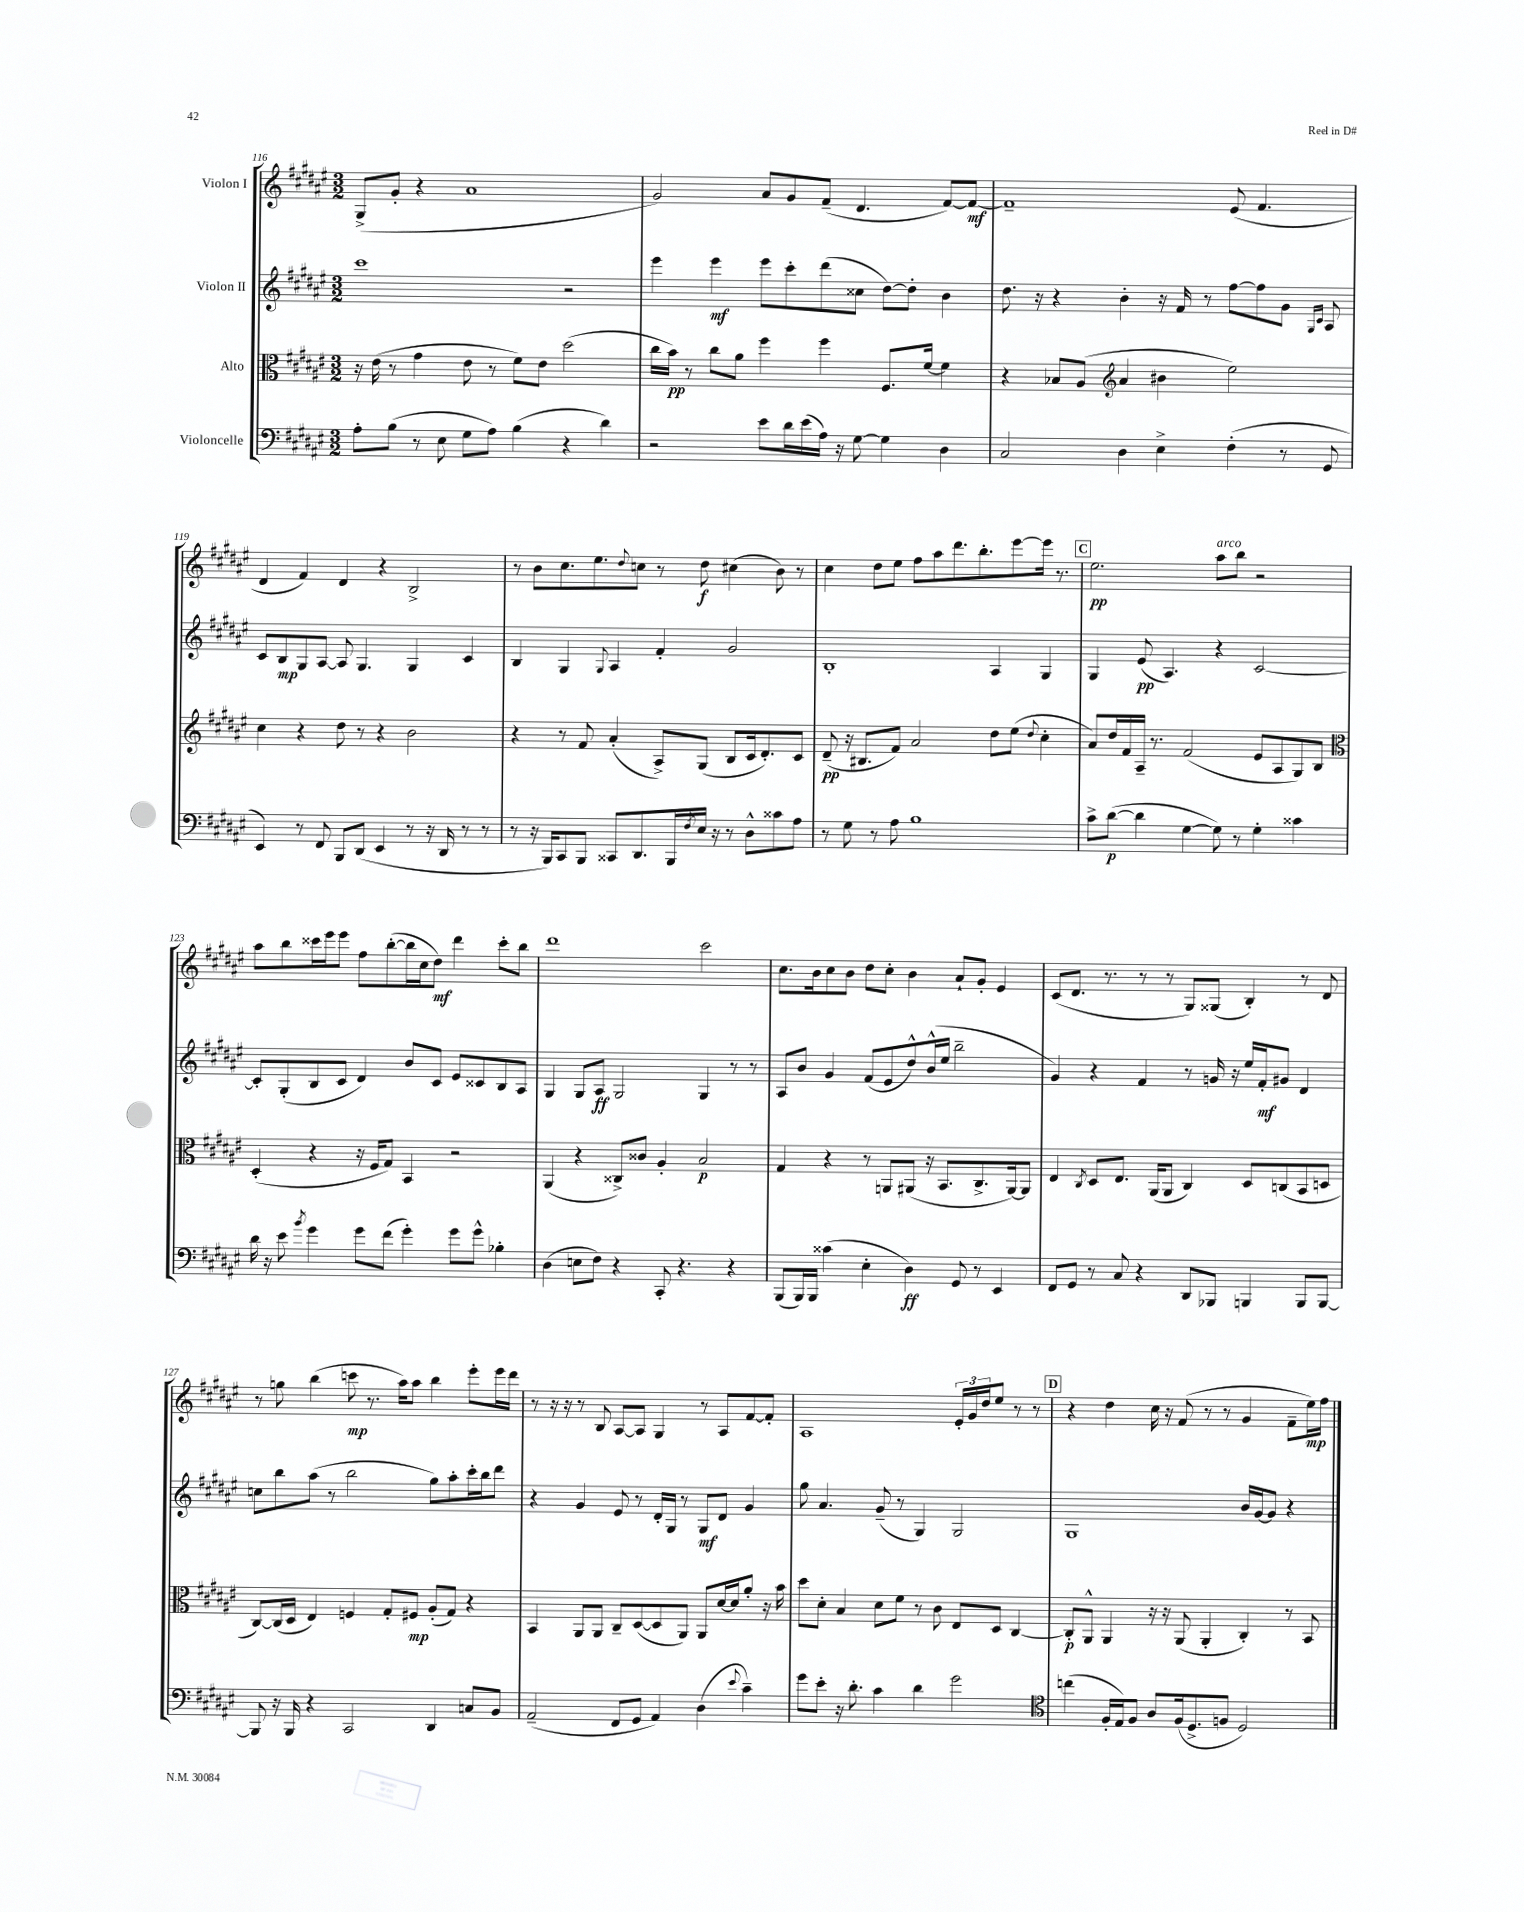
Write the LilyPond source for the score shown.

<<
\new StaffGroup <<
\new Staff = "s0" \with { instrumentName = "Violon I" } {
    \clef treble \key fis \major \numericTimeSignature \time 3/2
    gis8->( gis'8-. r4 ais'1 |
    gis'2) ais'8 gis'8 fis'8--( dis'4. fis'8~) fis'8~\mf |
    fis'1-- eis'8( fis'4. |
    dis'4 fis'4) dis'4 r4 b2-> |
    r8 b'8 cis''8. eis''8. \appoggiatura { dis''8 } c''8 r8 dis''8\f cis''4( b'8) r8 |
    cis''4 dis''8 eis''8 fis''8 ais''8 dis'''8. b''8.-. eis'''8~ eis'''16 r8. |
    \mark \markup { \box "C" } eis''2.\pp ais''8^\markup { \italic "arco" } b''8 r2 |
    ais''8 b''8 cisis'''16 eis'''16 eis'''8 fis''8 b''8~-.( b''16 cis''16 dis''8\mf) dis'''4 cisis'''8-. b''8 |
    dis'''1 cis'''2 |
    cis''8. b'16 cis''8 b'8 dis''8 cis''8-. b'4 ais'8-! gis'8-. eis'4 |
    cis'8( dis'8. r8. r8 r8 gis8) gisis8( b4-.) r8 dis'8 |
    r8 g''8 b''4( c'''8\mp r8. ais''16) ais''8 b''4 eis'''8-. eis'''16 dis'''16 |
    r8 r16 r16 r8 b8 ais8~ ais8 gis4 r8 ais8 fis'8~ fis'8-. |
    ais1 \tuplet 3/2 { eis'16-. gis'16 dis''16 } eis''8 r8 r8 |
    \mark \markup { \box "D" } r4 dis''4 cis''16 r16 fis'8( r8 r8 gis'4 fis'8-- eis''16\mp) fis''16 \bar "|." |
}
\new Staff = "s1" \with { instrumentName = "Violon II" } {
    \clef treble \key fis \major \numericTimeSignature \time 3/2
    cis'''1 r2 |
    eis'''4 eis'''4\mf eis'''8 cis'''8-. dis'''8( cisis''8 dis''8~) dis''8-. b'4 |
    dis''8. r16 r4 b'4-. r16 fis'16 r8 fis''8~ fis''8 gis'8 \grace { gis16 cis'16 } ais8 |
    cis'8 b8\mp gis8 ais8~ ais8 gis4. gis4 cis'4 |
    b4 gis4 \appoggiatura { gis8 } ais4 fis'4-. gis'2 |
    b1-. ais4 gis4 |
    \mark \markup { \box "C" } gis4 eis'8\pp( ais4.) r4 cis'2~ |
    cis'8-. gis8-.( b8 cis'8 dis'4) b'8 cis'8 eis'8 cisis'8 b8 ais8 |
    gis4 gis8 ais8\ff gis2 gis4 r8 r8 |
    ais8 b'8 gis'4 fis'8( eis'8 dis''8-^) b'16-^( eis''16 b''2-- |
    gis'4) r4 fis'4 r8 g'16 r16 eis''16 fis'16-.\mf gis'8 dis'4 |
    c''8 b''8 ais''8( r8 b''2 gis''8) ais''8-. cis'''16-. b''16 dis'''8 |
    r4 gis'4 eis'8 r8 dis'16-. gis16 r8 gis8\mf dis'8 gis'4 |
    gis''8 ais'4. gis'8--( r8 gis4) gis2 |
    \mark \markup { \box "D" } gis1 b'16 gis'16~ gis'8 r4 \bar "|." |
}
\new Staff = "s2" \with { instrumentName = "Alto" } {
    \clef alto \key fis \major \numericTimeSignature \time 3/2
    r16 eis'16( r8 gis'4 eis'8 r8 fis'8) eis'8 dis''2( |
    cis''16 b'16\pp) r8 cis''8 ais'8 fis''4 fis''4 fis8. fis'16~ fis'4 |
    r4 bes8 ais8( \clef treble ais'4 bis'4 eis''2) |
    cis''4 r4 dis''8 r8 r4 b'2 |
    r4 r8 fis'8 ais'4-.( ais8->) gis8( b8 cis'16 dis'8.-.) cis'8 |
    dis'8--\pp( r16 bis8. fis'8) ais'2 dis''8 eis''8( \appoggiatura { dis''8 } cis''4-. |
    \mark \markup { \box "C" } ais'8) dis''16 fis'16 ais16-- r8. fis'2( eis'8 ais8 gis8) b8 |
    \clef alto dis4-.( r4 r16 fis16 gis8) b,4 r2 |
    ais,4( r4 cisis8->) cisis'8 ais4-. b2\p |
    gis4 r4 r8 a,8 ais,8( r16 b,8. cis8.-> ais,16~) ais,8 |
    eis4 \acciaccatura { cis8 } dis8 eis8. ais,16( ais,8 cis4) dis8 c8( b,8 d8 |
    cis8~) cis16( dis16 eis4) f4 gis8-. fis8\mp ais8-.( gis8) r4 |
    b,4 ais,8 ais,8 cis8-- dis8~( dis8 ais,8) ais,8 dis'16~ dis'16 ais'8-. r16 b'16 |
    dis''8 dis'8-. b4 dis'8 fis'8 r8 cis'8 eis8 dis8 cis4~ |
    \mark \markup { \box "D" } cis8-.\p ais,8-^ ais,4 r16 r16 ais,8( ais,4-. cis4-.) r8 b,8 \bar "|." |
}
\new Staff = "s3" \with { instrumentName = "Violoncelle" } {
    \clef bass \key fis \major \numericTimeSignature \time 3/2
    ais8-. b8( r8 eis8 gis8 ais8) b4( r4 dis'4) |
    r2 eis'8 dis'16 eis'16( ais16) r16 gis8~ gis4 dis4 |
    cis2 dis4 eis4-> fis4-.( r8 gis,8 |
    eis,4) r8 fis,8 b,,8 dis,8( eis,4 r8 r16 dis,16 r8 r8 |
    r8 r16 b,,16) cis,8 b,,8 cisis,8 dis,8. b,,16 \acciaccatura { fis8 } eis16 r16 r8 dis8-^ cisis'8 ais8 |
    r8 gis8 r8 ais8 b1 |
    \mark \markup { \box "C" } cis'8-> dis'8~\p( dis'4 gis4~ gis8) r8 gis4-. cisis'4 |
    dis'16 r16 eis'8 \acciaccatura { b'8 } gis'4 gis'8 fis'8( gis'4-.) gis'8 gis'8-^ bes4-. |
    dis4( e8 fis8) r4 cis,8-. r4. r4 |
    b,,8( b,,16) b,,16 cisis'4( eis4-. dis4\ff) gis,8 r8 eis,4 |
    fis,8 gis,8 r8 cis8 r4 dis,8 bes,,8 b,,4 b,,8 b,,8~ |
    b,,8 r16 b,,16 r4 cis,2 dis,4 c8 b,8 |
    ais,2--( fis,8 gis,8 ais,4) dis4( \appoggiatura { eis'8 } cis'4--) |
    gis'8 eis'8-. r16 dis'8.-. cis'4 dis'4 gis'2 |
    \mark \markup { \box "D" } \clef tenor c''4( fis16-. eis16) fis8 ais8 fis16( dis8.-> f8 dis2) \bar "|." |
}
>>
>>
\layout { \context { \Score currentBarNumber = #116 } }
